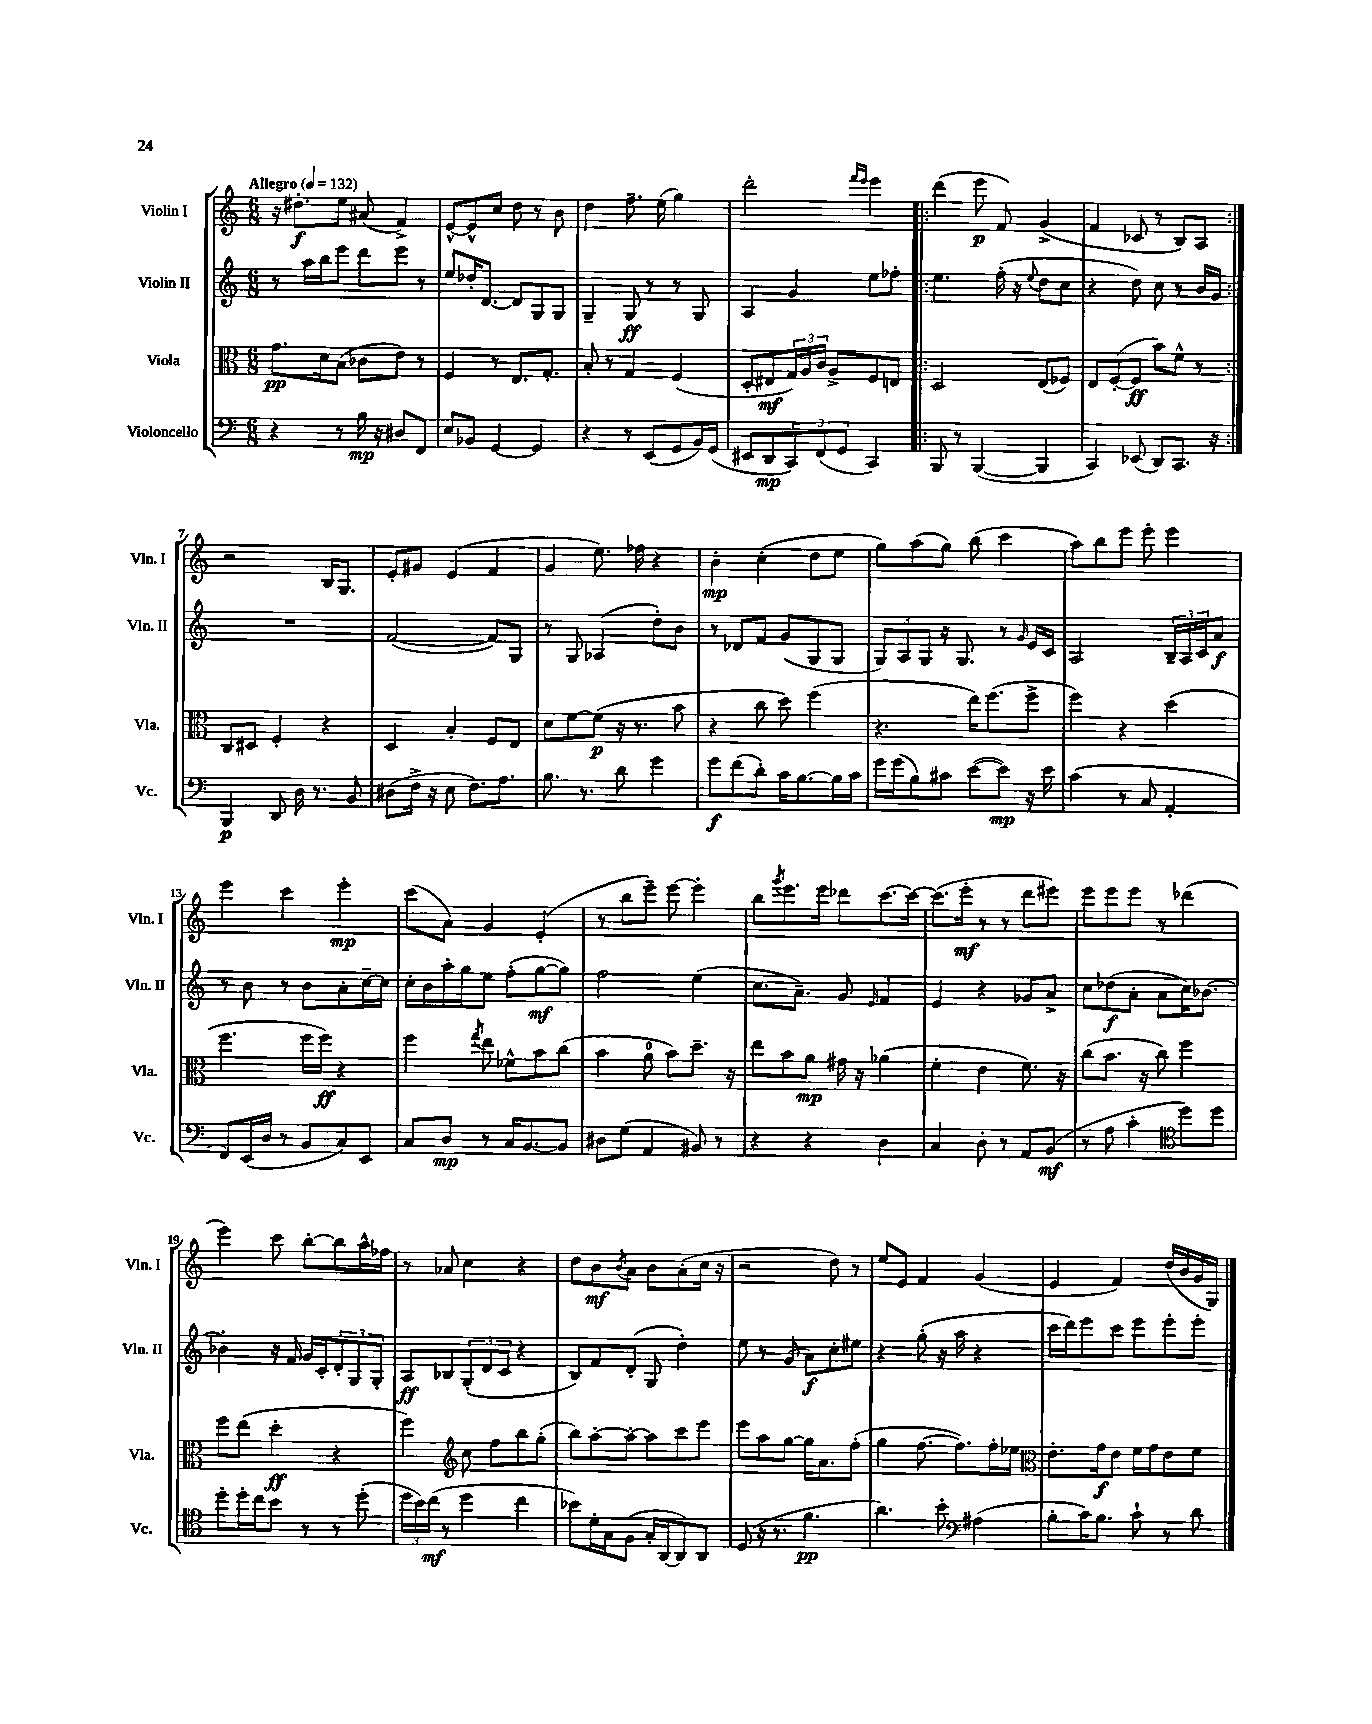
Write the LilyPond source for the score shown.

<<
\new StaffGroup <<
\new Staff = "s0" \with { instrumentName = "Violin I" shortInstrumentName = "Vln. I" } {
    \clef treble \key c \major \numericTimeSignature \time 6/8 \tempo "Allegro" 4 = 132
    r16 dis''8.-.\f e''8 ais'8( f'4->) |
    e'8~-^ e'8-^ c''8 d''8 r8 b'8 |
    d''4 f''8.-- e''16( g''4) |
    d'''2-. \grace { f'''16 e'''16 } e'''4 |
    \repeat volta 2 { d'''4( e'''8\p f'8) g'4->( |
    f'4 ces'8 r8 b8) a8 | }
    r2 b16 g8. |
    e'8-. gis'8 e'4( f'4 |
    g'4 e''8.) fes''16 r4 |
    b'4-.\mp c''4-.( d''8 e''8 |
    g''8) a''8( g''8) b''8( c'''4 |
    a''8) b''8 e'''8 e'''8-. e'''4 |
    e'''4 c'''4 e'''4-.\mp |
    c'''8( a'8) g'4 e'4-.( |
    r8 b''8 e'''8--) e'''8~ e'''4-. |
    b''8 \acciaccatura { g'''8 } e'''8. e'''16 des'''8 c'''8.~ c'''16~ |
    c'''8.( e'''16-.\mf r8 r8 d'''8 eis'''8) |
    e'''8 e'''8 e'''8 r8 des'''4( |
    e'''4) c'''8 b''8~-. b''8 a''16-^ fes''16 |
    r8 aes'8 c''4 r4 |
    d''8 b'8\mf \acciaccatura { b'8 } a'8 b'8 a'8-.( c''16 r16 |
    r2 d''8) r8 |
    e''8 e'8 f'4 g'4( |
    e'4 f'4) d''16( b'16 g'16 g16) \bar "|." |
}
\new Staff = "s1" \with { instrumentName = "Violin II" shortInstrumentName = "Vln. II" } {
    \clef treble \key c \major \numericTimeSignature \time 6/8
    r8 a''16 b''16 e'''8 d'''8 e'''8 r8 |
    e''8 des''16-. d'8.~ d'8 g8 g8 |
    g4-- g8\ff r8 r8 g8 |
    a4 g'4 e''8 fes''8-. |
    \repeat volta 2 { e''4. f''16-.( r16 \appoggiatura { e''8 } d''8 c''8 |
    r4 d''8) c''8 r8 b'16 g'16 | }
    R2. |
    f'2~( f'8) g8 |
    r8 g8 aes4( d''8-.) b'8 |
    r8 des'8 f'8 g'8( g8 g8 |
    \tuplet 3/2 { g8) a8 g8 } r16 g8. r8 \grace { g'16 } e'16 c'16 |
    a2 \tuplet 3/2 { b16-- a16 c'16 } a'8\f |
    r8 b'8 r8 b'8 a'8-. c''16~-- c''16 |
    c''16-. b'16 a''16-. g''16 e''8 f''8-.( g''8~\mf g''8) |
    f''2 e''4( |
    c''8. a'8.--) g'8 \grace { e'16 } f'4 |
    e'4 r4 ges'8 a'8-> |
    c''8 des''8\f( a'8-. a'8 c''16) bes'8.~ |
    bes'4-. r16 f'16 g'16 c'16-. \tuplet 3/2 { d'8-. g8 g8-. } |
    a8\ff bes8 \tuplet 3/2 { g8-.( d'8 c'8 } r4 |
    b8) f'8 d'8-.( g8 d''4-.) |
    e''8 r8 g'8( a'8\f) c''8-. eis''8 |
    r4 g''8-.( r16 a''16 r4 |
    c'''16 d'''16) e'''8 c'''8 e'''8 e'''8-. e'''8-. \bar "|." |
}
\new Staff = "s2" \with { instrumentName = "Viola" shortInstrumentName = "Vla." } {
    \clef alto \key c \major \numericTimeSignature \time 6/8
    g'8.\pp d'16 b8( ces'8 e'8) r8 |
    f4 r8 e8. g8.-. |
    b8-. r8 g4 f4( |
    d8-. eis8\mf \tuplet 3/2 { g16) a16 c'16 } a8-> f8 e8 |
    \repeat volta 2 { d2 e8( fes8) |
    e8 f8~-.( f8\ff b'8) f'8-^ r8 | }
    c8 dis8 f4-. r4 |
    d4 b4-. f8 e8 |
    d'8 f'8~ f'8\p( r16 r8. b'8 |
    r4 c''8 d''8) f''4( |
    r4. e''16) f''8.( f''8-> |
    f''4) r4 d''4( |
    f''4. f''16 f''16\ff) r4 |
    f''4 \acciaccatura { g''8 } e''8 fes'8-^ b'8 c''8( |
    b'4 a'8-0 b'8) d''8.-- r16 |
    e''8 b'8 a'8\mp gis'16 r16 aes'4( |
    f'4-. e'4 f'8.) r16 |
    c''8( b'8. r16 c''8) f''4 |
    f''8 e''8( d''4-.\ff r4 |
    f''4) \clef treble c''8 f''8 b''8 g''8-.( |
    b''8) a''8~-. a''8~-. a''8 c'''8 e'''8 |
    e'''8 a''8 g''8~ g''16 a'8. f''8-.( |
    g''4 f''8.~ f''8.) f''16-. ees''16 |
    \clef alto e'8.-. g'16\f e'8 f'16 g'16 e'8 f'8 \bar "|." |
}
\new Staff = "s3" \with { instrumentName = "Violoncello" shortInstrumentName = "Vc." } {
    \clef bass \key c \major \numericTimeSignature \time 6/8
    r4 r8 b16\mp r16 dis8 f,8 |
    e8 bes,8 g,4~ g,4 |
    r4 r8 e,8( g,8 b,16) g,16( |
    eis,8 d,8\mp \tuplet 3/2 { c,8) f,8( g,8 } c,4) |
    \repeat volta 2 { b,,8 r8 b,,4~( b,,4 |
    c,4) ees,8( d,8) c,8. r16 | }
    b,,4\p d,8 d16 r8. b,8 |
    dis8( f16-> r16 e8 f8.) a8. |
    b8. r8. d'8 g'4 |
    g'8\f f'8( d'8-.) c'16 b8.~ b16 c'16 |
    g'16 g'16( b8) cis'8 e'8~( e'8\mp) r16 e'16 |
    c'4( r8 c8 a,4-. |
    f,8) e,16( d16 r8 b,8 c8) e,8 |
    c8 d8\mp r8 c16 b,8.~ b,8 |
    dis8 g8( a,4 bis,8) r8 |
    r4 r4 d4 |
    c4 d8-. r8 a,8 b,8\mf( |
    r8 a8 c'4-. \clef tenor d''8) d''8 |
    d''8-. d''16-. c''16 b'8 r8 r8 d''8-.( |
    \tuplet 3/2 { d''16 b'16) c''16\mf( } r8 d''4 c''4 |
    bes'8) d'16-. g16 f8( g16-. a,16~ a,8) a,8 |
    d8( r16 r8. f'4.\pp |
    a'4.) b'8-. \clef bass ais4( |
    b8-. c'16) b8. c'8-! r8 d'8 \bar "|." |
}
>>
>>
